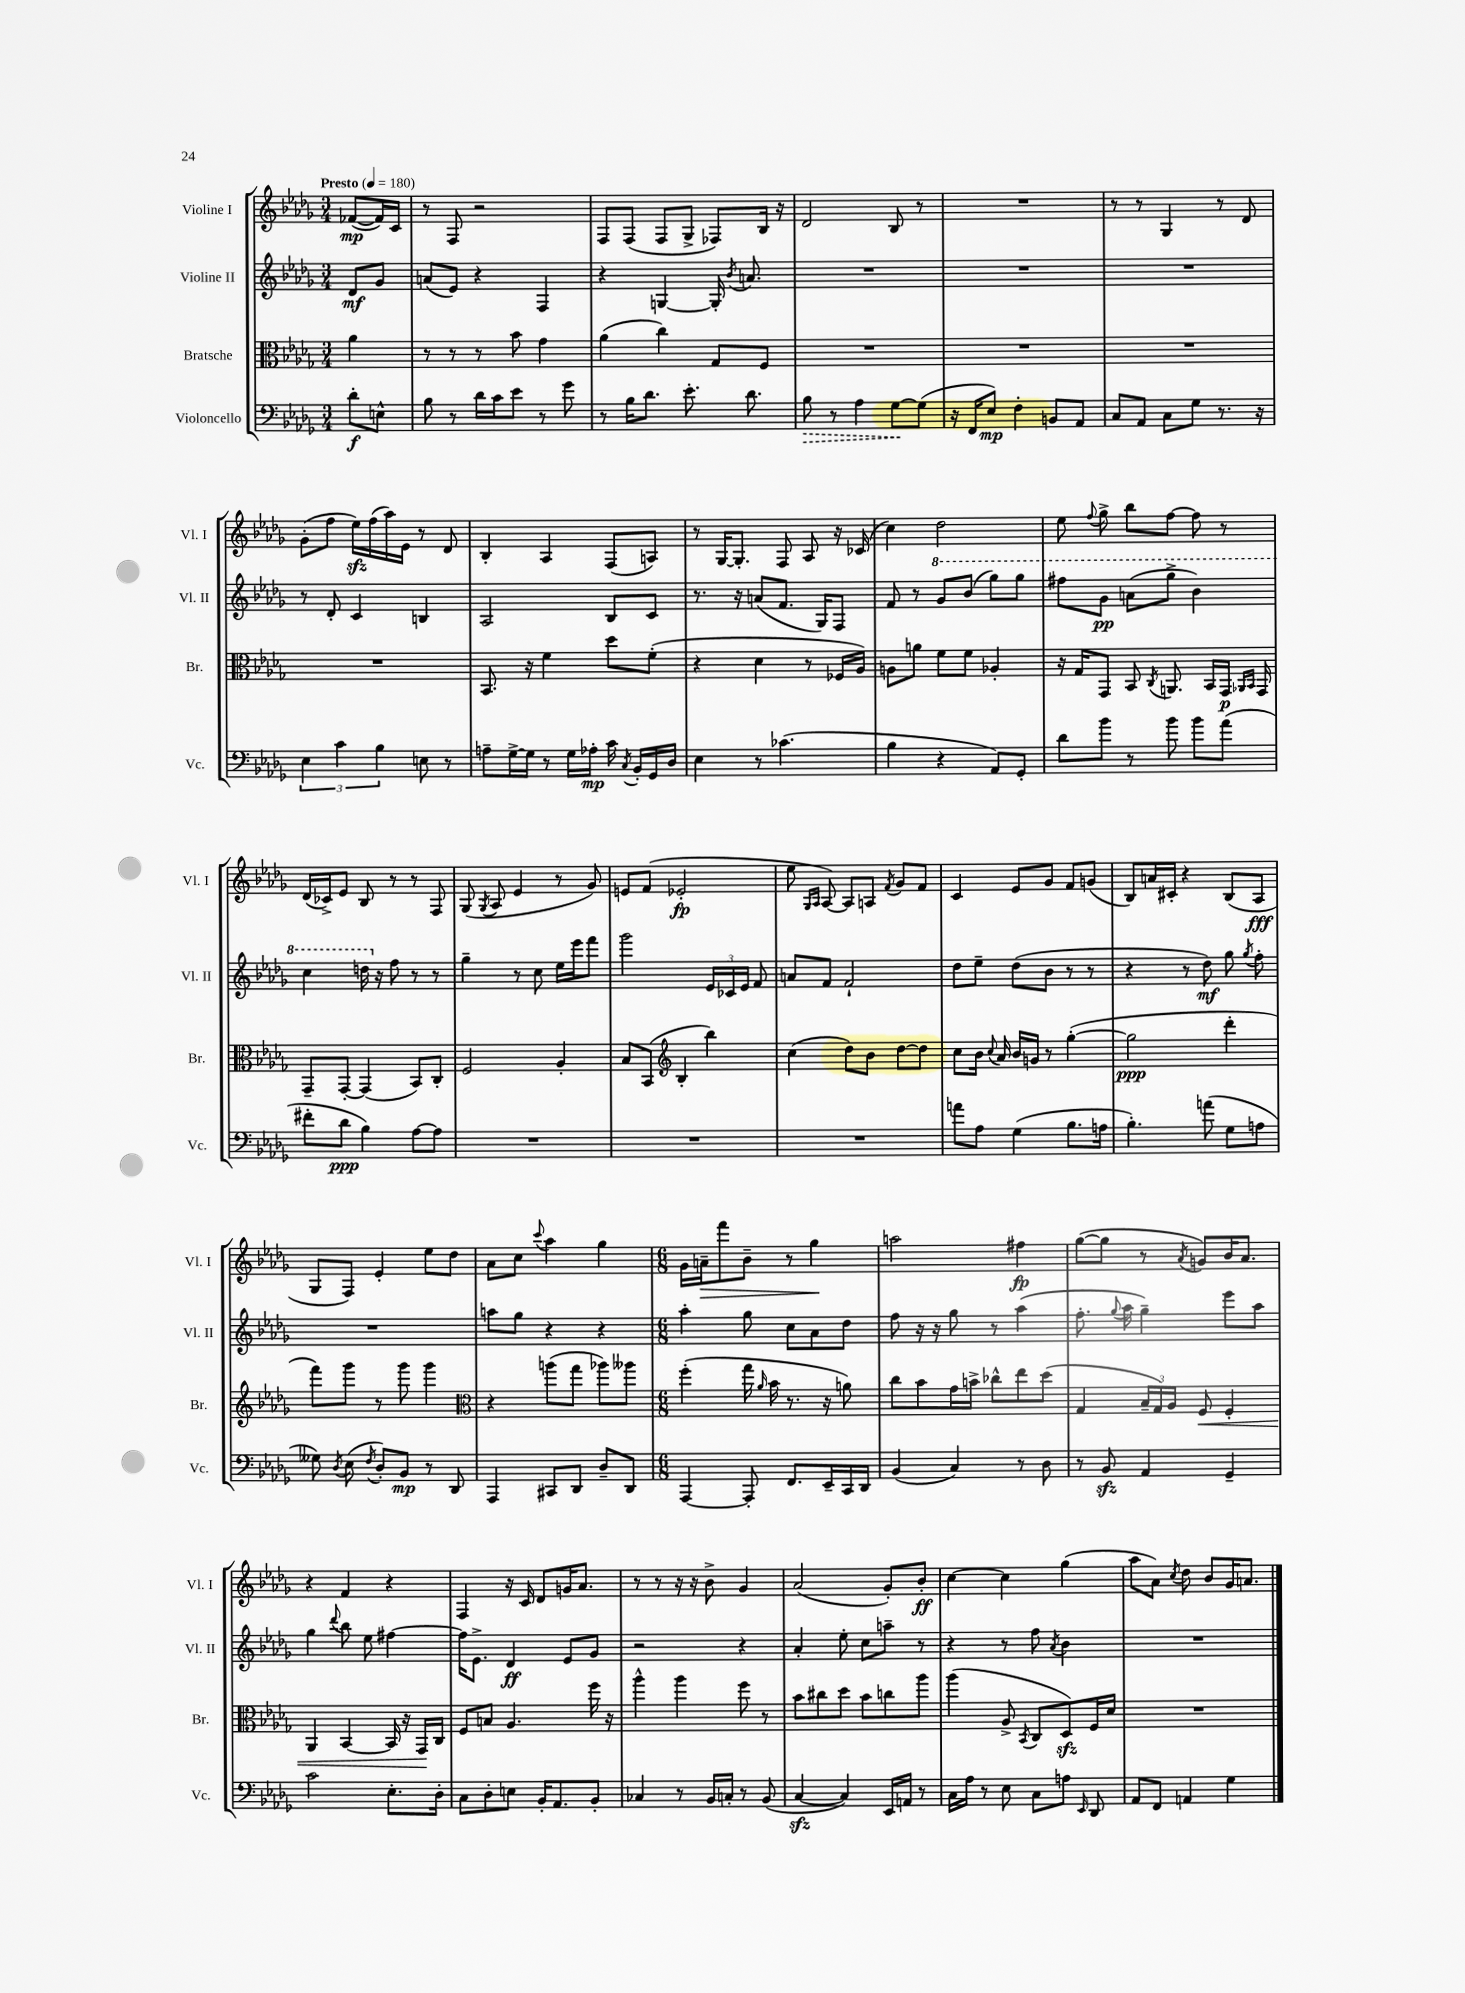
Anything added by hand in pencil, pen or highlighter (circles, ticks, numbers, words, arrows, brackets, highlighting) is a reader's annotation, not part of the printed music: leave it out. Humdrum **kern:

**kern	**kern	**kern	**kern
*staff4	*staff3	*staff2	*staff1
*clefF4	*clefC3	*clefG2	*clefG2
*k[b-e-a-d-g-]	*k[b-e-a-d-g-]	*k[b-e-a-d-g-]	*k[b-e-a-d-g-]
*M3/4	*M3/4	*M3/4	*M3/4
*MM180	*MM180	*MM180	*MM180
8d-'	4a-	8d-	([8f-
8E^^	.	8g-	16f-])
.	.	.	16c
=	=	=	=
8B-	8r	(8a	8r
8r	8r	8e-)	8F
16d-	8r	4r	2r
16c	.	.	.
8e-	8b-	.	.
8r	4g-	4F	.
8g-	.	.	.
=	=	=	=
8r	(4a-	4r	8F
16B-	.	.	(8F
8.d-	.	.	.
.	4cc)	[4G	8F
8.e-'	.	.	8G-^
.	8G-	16G']	8F-)
.	.	8qb-	.
8.d-	.	8.a	.
.	8F	.	16B-
.	.	.	16r
=	=	=	=
8B-	2.r	2.r	2d-
8r	.	.	.
4A-	.	.	.
[8G-	.	.	8B-
(8G-]	.	.	8r
=	=	=	=
16r	2.r	2.r	2.r
16FF	.	.	.
8E-)	.	.	.
4F'	.	.	.
8BB	.	.	.
8AA-	.	.	.
=	=	=	=
8C	2.r	2.r	8r
8AA-	.	.	8r
8C	.	.	4G-
8G-	.	.	.
8.r	.	.	8r
.	.	.	8d-
16r	.	.	.
=	=	=	=
6E-	2.r	8r	(8g-'
.	.	8d-'	8ff
6c	.	.	.
.	.	4c	16ee-)
.	.	.	(16ff
6B-	.	.	.
.	.	.	16aa-)
.	.	.	16e-
8E	.	4B	8r
8r	.	.	8d-
=	=	=	=
8A~	8.BB-	2A-	4B-'
[16G-^	.	.	.
16G-]	16r	.	.
8r	4f	.	4A-
16G-	.	.	.
16A-'	.	.	.
16c	8dd-	8B-	(8F
8qC	.	.	.
16BB-'	.	.	.
16GG-	(8f'	8c	8A)
16D-	.	.	.
=	=	=	=
4E-	4r	8.r	8r
.	.	.	[16G-
.	.	16r	8.G-']
8r	4d-	(8a	.
(4.c-	.	8.f	8F
.	8r	.	8A-
.	.	16G-)	.
.	16F-	8F	16r
.	16A-)	.	(16c-
=	=	=	=
4B-	8A	8f	4cc)
.	8a	8r	.
4r	8f	8gg-	2dd-
.	8f	(8bb-	.
8AA-)	4A-'	8ggg-)	.
8GG-'	.	8ggg-	.
=	=	=	=
8d-	16r	8fff#	8ee-
.	16G-	.	.
.	.	.	8qqff
8b-	8GG-	8gg-	8gg-^
8r	8BB-	(8aa	8bb-
.	8qC	.	.
8b-	8.AA	8ggg-^	[8ff
8b-	.	4bb-)	8ff]
.	16BB-	.	.
(8a-	16GG-	.	8r
.	16qqAA-	.	.
.	16qqBB-	.	.
.	16GG-	.	.
=	=	=	=
8f#'	8GG-~	4ccc	(16d-
.	.	.	16c-^)
8d-	[8GG-'	.	8e-
4B-)	(4GG-]	16ddd	8B-
.	.	16r	.
.	.	8ff	8r
[8A-	8BB-)	8r	8r
8A-]	8C'	8r	8F
=	=	=	=
2.r	2F	4gg-~	(8G-
.	.	.	8qG-
.	.	.	8A-
.	.	8r	4e-
.	.	8cc	.
.	4A-'	16ee-	8r
.	.	16eee-	.
.	.	8fff	8g-)
=	=	=	=
2.r	8B-	2ggg-	8e
.	(8BB-	.	(8f
*	*clefG2	*	*
.	4B-'	.	2e-'
.	4bb-)	24e-	.
.	.	24c-	.
.	.	24e-	.
.	.	8f	.
=	=	=	=
2.r	(4cc	8a	8ee-
.	.	.	16qqG-
.	.	.	16qqA-
.	.	8f	[8A-)
.	8dd-)	2f`	8A-]
.	8b-	.	8A
.	.	.	8qf
.	[8dd-	.	8g-
.	8dd-]	.	8f
=	=	=	=
8a	8cc	8dd-	4c
8A-	16b-	8ee-~	.
.	8qqcc	.	.
.	16a-	.	.
(4G-	16b-	(8dd-	8e-
.	16g	.	.
.	8r	8b-	8g-
8.B-	([4gg-'	8r	8f
.	.	8r	(8g
16A	.	.	.
=	=	=	=
4.B-')	2gg-]	4r	8B-)
.	.	.	16a
.	.	.	16c#'
.	.	8r	4r
(8a	.	8dd-)	.
8G-	4ddd-'	8gg-	(8B-
.	.	8qgg-	.
8A	.	8ff'	8A-
=	=	=	=
8G--)	8fff)	2.r	8G-
8qD-	.	.	.
(8E-	8ggg-	.	8F)
8qF	.	.	.
8D-')	8r	.	4e-'
8BB-	8ggg-	.	.
8r	4ggg-	.	8ee-
8DD-	.	.	8dd-
=	=	=	=
*	*clefC3	*	*
4AAA-	4r	8aa	8a-
.	.	8gg-	8cc
.	.	.	8qqccc
8CC#	(8aa	4r	4aa-
8DD-	8gg-	.	.
8D-~	8aa-)	4r	4gg-
8DD-	8aa--	.	.
=	=	=	=
*M6/8	*M6/8	*M6/8	*M6/8
[4AAA-	(4ff'	4aa-'	16g-
.	.	.	16a~
.	.	.	8fff
8AAA-']	16gg-	8gg-	8b-~
.	16qqa-	.	.
.	16b-	.	.
8.FF	8.r	8cc	8r
.	.	8a-	4gg-
16EE-~	16r	.	.
16CC	8a)	8dd-	.
16DD-	.	.	.
=	=	=	=
(4BB-	8cc	8ff	2aa
.	8b-	16r	.
.	.	16r	.
4C)	16g-	8gg-	.
.	16b^	.	.
.	8cc-^^	8r	.
8r	8ee-	(4aa-	4ff#
8D-	(8dd-	.	.
=	=	=	=
8r	4G-	8.ff'	([8gg-
8BB-	.	.	8gg-]
.	.	8qqgg-	.
.	.	16aa-	.
4AA-	24B-~	4gg-~)	8r
.	24G-)	.	.
.	24A-	.	.
.	.	.	8qa-
.	8F	.	8g)
4GG-~	4F'	8eee-	16b-
.	.	.	8.a-
.	.	8aa-	.
=	=	=	=
2c	4AA-	4gg-	4r
.	.	8qqddd-	.
.	[4BB-	8bb-	4f
.	.	8ee-	.
8.E-'	16BB-]	[4ff#	4r
.	16r	.	.
.	16GG-	.	.
16D-'	16C	.	.
=	=	=	=
8C	8F	16ff#]	4F
.	.	8.e-^	.
8D-'	8B	.	.
8E	4.A-	4d-	16r
.	.	.	16c
16BB-'	.	.	8d-
8.AA-	.	.	.
.	.	8e-	16g
.	.	.	8.a-
8BB-'	16ff	8g-	.
.	16r	.	.
=	=	=	=
4C-	4aa-^^	2r	8r
.	.	.	8r
8r	4aa-	.	16r
.	.	.	16r
16BB-	.	.	8b-^
16C'	.	.	.
8r	8ff	4r	4g-
(8BB-	8r	.	.
=	=	=	=
[4C	8b-	4a-'	(2a-
.	8cc#	.	.
4C])	8dd-	8ee-'	.
.	8b-	8cc	.
16EE-	8cc	8aa~	8g-')
16AA	.	.	.
8r	8aa-	8r	8b-'
=	=	=	=
16C	(4aa-	4r	[4cc
16A-	.	.	.
8r	.	.	.
8E-	8A-^	8r	4cc]
.	8qBB-	.	.
8C	8C	8ff	.
.	.	8qa-	.
8A	8D-)	4b-	(4gg-
16qqEE-	.	.	.
8DD-	16F	.	.
.	16d-	.	.
=	=	=	=
8AA-	2.r	2.r	8aa-
8FF	.	.	8a-)
.	.	.	8qcc
4AA	.	.	8dd-
.	.	.	8b-
4G-	.	.	16g-
.	.	.	8.a
==	==	==	==
*-	*-	*-	*-
